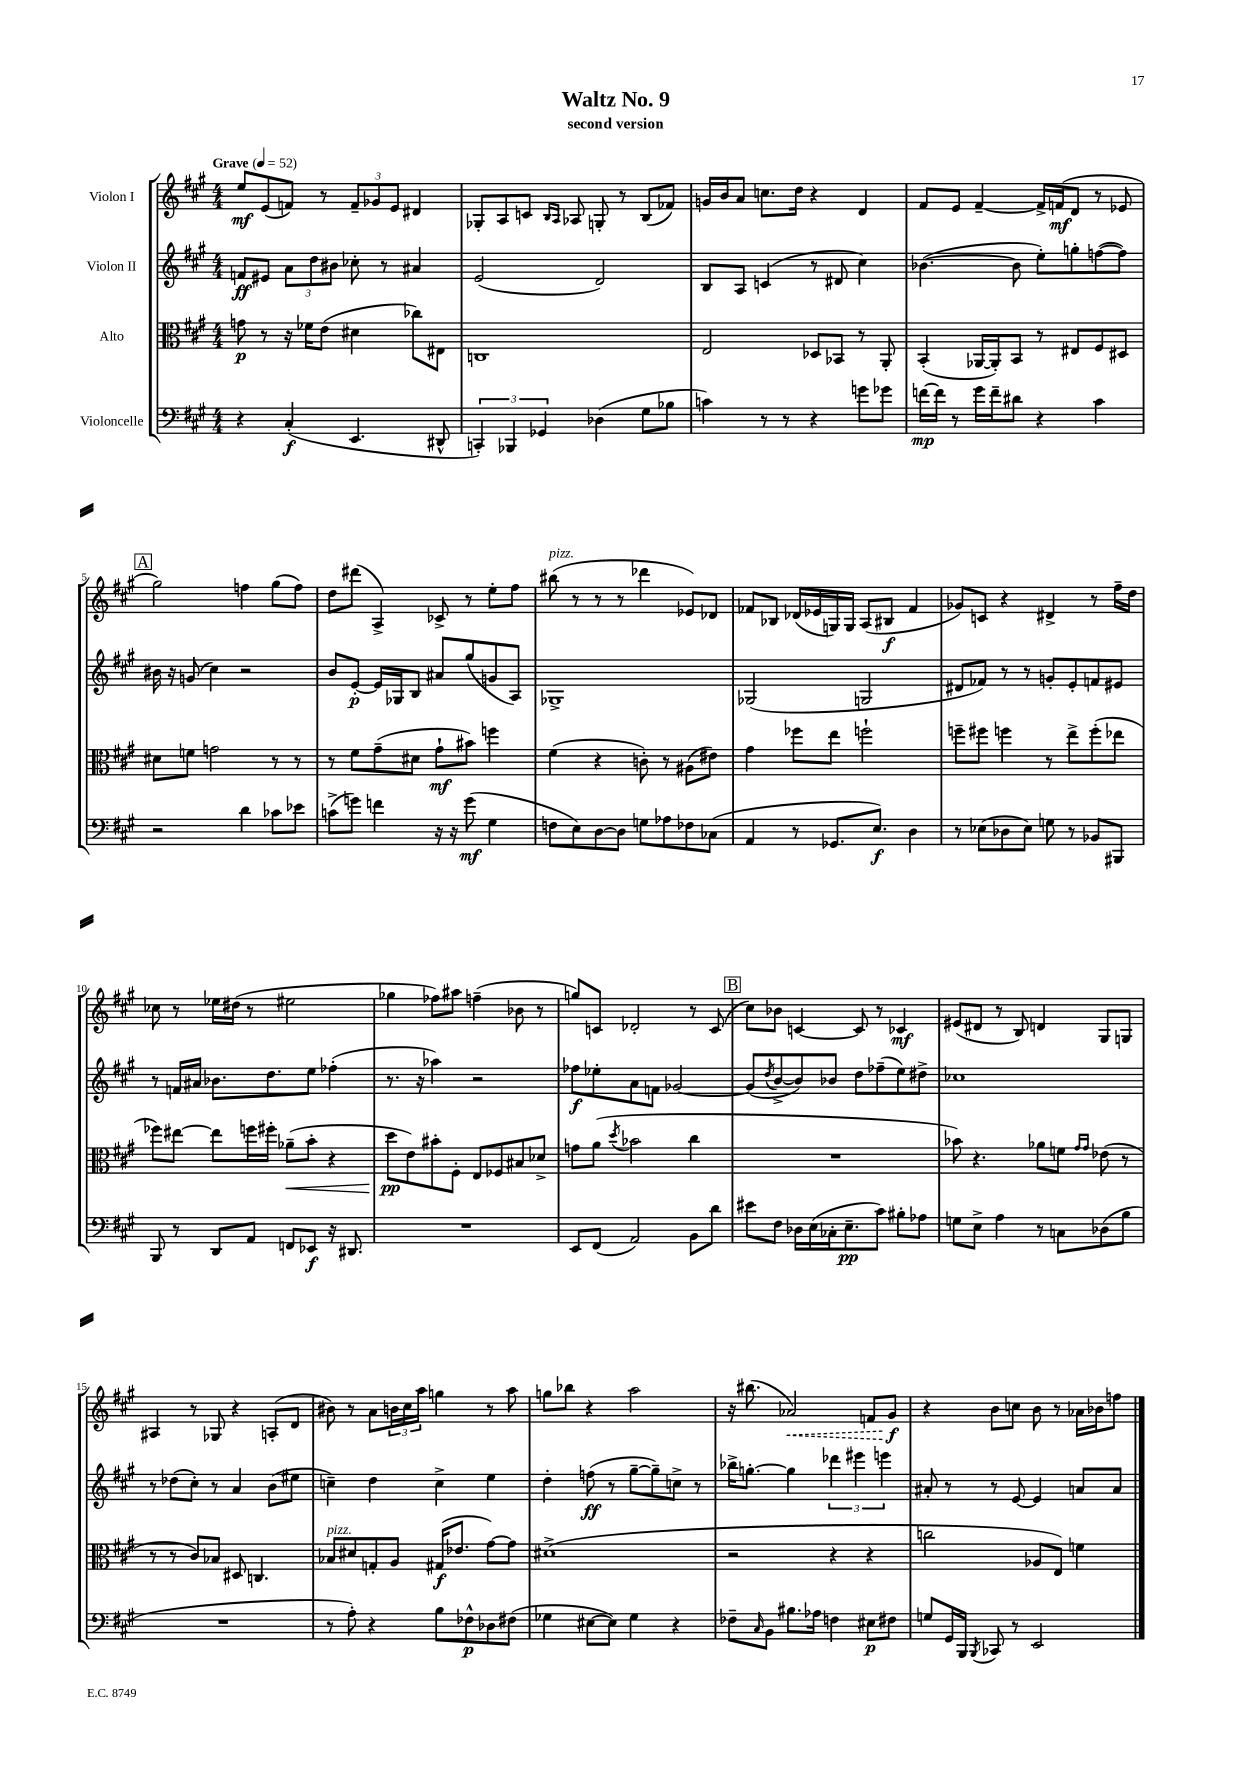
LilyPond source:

\header { title = "Waltz No. 9" subtitle = "second version" }
<<
\new StaffGroup <<
\new Staff = "s0" \with { instrumentName = "Violon I" } {
    \clef treble \key a \major \numericTimeSignature \time 4/4 \tempo "Grave" 4 = 52
    e''8\mf e'8( f'8) r8 \tuplet 3/2 { f'8-- ges'8 e'8 } dis'4 |
    ges8-. a8 c'8 \grace { b16 a16 } aes8 g8-. r8 b8( fes'8) |
    g'16 b'16 a'8 c''8. d''16 r4 d'4 |
    fis'8 e'8 fis'4~-- fis'16-> f'16\mf( d'8 r8 ees'8 |
    \mark \markup { \box "A" } gis''2) f''4 gis''8( f''8) |
    d''8 dis'''8( a4->) ces'8-> r8 e''8-. fis''8 |
    bis''8^\markup { \italic "pizz." }( r8 r8 r8 des'''4 ees'8) des'8 |
    fes'8 bes8 des'16( ees'16 g16) g16 a8( bis8\f fes'4 |
    ges'8) c'8 r4 dis'4-> r8 fis''16-- d''16 |
    ces''8 r8 ees''16 dis''16( r8 eis''2 |
    ges''4 fes''8) ais''8 f''4--( bes'8 r8 |
    g''8) c'8 des'2-. r8 c'8( |
    \mark \markup { \box "B" } cis''8) bes'8 c'4~ c'8 r8 ces'4\mf |
    eis'8( dis'8 r8 b8) d'4 gis8 g8 |
    ais4 r8 ges8 r4 a8-.( d'8 |
    bis'8) r8 a'8 \tuplet 3/2 { b'16 cis''16 a''16 } g''4 r8 a''8 |
    g''8 bes''8 r4 a''2 |
    r16 bis''8.( \once \override Hairpin.style = #'dashed-line aes'2\<) f'8 gis'8\f\! |
    r4 b'8 c''8 b'8 r8 aes'16 bes'16 f''8 \bar "|." |
}
\new Staff = "s1" \with { instrumentName = "Violon II" } {
    \clef treble \key a \major \numericTimeSignature \time 4/4
    f'8\ff eis'8 \tuplet 3/2 { a'8 d''8 bis'8 } ces''8-. r8 ais'4 |
    e'2( d'2) |
    b8 a8 c'4( r8 dis'8 cis''4) |
    bes'4.~( bes'8 e''8-.) g''8-. f''8~( f''8) |
    \mark \markup { \box "A" } bis'16 r16 g'8( cis''4) r2 |
    b'8 e'8~-.\p e'16 ges16 b8 ais'8 gis''8( g'8 a8) |
    ges1-> |
    ges2( g2 |
    dis'8 fes'8) r8 r8 g'8-. e'8-. f'8 eis'8 |
    r8 f'16 ais'16 bes'8. d''8. e''8 fes''4-.( |
    r8. r16 aes''4) r2 |
    fes''8\f ees''8-. a'8 f'8 ges'2~ |
    \mark \markup { \box "B" } ges'8( \acciaccatura { d''8 } b'8~-> b'8) bes'8 d''8 fes''8--( e''8) dis''8-> |
    ces''1 |
    r8 des''8( cis''8-.) r8 a'4 b'8( eis''8 |
    c''4--) d''4 c''4-> e''4 |
    d''4-. f''8\ff( r8 gis''8~-- gis''8--) c''8-> r8 |
    bes''16-> g''8.~-. g''4 \tuplet 3/2 { des'''4 eis'''4 e'''4 } |
    ais'8-. r8 r8 e'8~ e'4 a'8 a'8 \bar "|." |
}
\new Staff = "s2" \with { instrumentName = "Alto" } {
    \clef alto \key a \major \numericTimeSignature \time 4/4
    g'8\p r8 r16 fes'16 e'8( dis'4 ces''8) eis8 |
    c1 |
    e2 des8 bes,8 r8 a,8-. |
    b,4-.( aes,16~ aes,16-.) b,8 r8 eis8 fis8 dis8 |
    \mark \markup { \box "A" } dis'8 f'8 g'2 r8 r8 |
    r8 fis'8 gis'8--( dis'8 gis'8-!\mf bis'8) f''4 |
    fis'4( r4 c'8-.) r8 ais8( eis'8) |
    gis'4 fes''8 e''8 f''2-! |
    f''8-- fis''8 f''4 r8 e''8-> f''8-.( ees''8 |
    fes''8) eis''8~ eis''8 f''16 fis''16-. aes'8--\<( b'8-. r4 |
    d''8\pp\! e'8) bis'8-. fis8-. e8 fes8 bis8 des'8-> |
    g'8 a'8( \acciaccatura { d''8 } bes'2 cis''4 |
    \mark \markup { \box "B" } R1 |
    bes'8) r4. aes'8 f'8 \grace { gis'16 gis'16 } ees'8( r8 |
    r8 r8 cis'8) bes8 dis8 c4. |
    bes8^\markup { \italic "pizz." } dis'8 g8-. a8 gis16\f( ees'8. gis'8~) gis'8 |
    dis'1->( |
    r2 r4 r4 |
    c''2 aes8 e8) f'4 \bar "|." |
}
\new Staff = "s3" \with { instrumentName = "Violoncelle" } {
    \clef bass \key a \major \numericTimeSignature \time 4/4
    r4 cis4-.\f( e,4. dis,8-^ |
    \tuplet 3/2 { c,4-.) bes,,4 ges,4 } des4( gis8 bes8 |
    c'4) r8 r8 r4 g'8 ges'8 |
    f'16~\mp f'16 r8 gis'16 f'16-- dis'8 r4 cis'4 |
    \mark \markup { \box "A" } r2 d'4 ces'8 ees'8 |
    c'8->( g'8) f'4 r16 r16 g'8\mf( gis4 |
    f8 e8) d8~ d8 g8 aes8 fes8 ces8( |
    a,4 r8 ges,8. e8.\f) d4 |
    r8 ees8( des8 ees8) g8 r8 bes,8 bis,,8 |
    b,,8 r8 d,8 a,8 f,8 ees,8\f r16 dis,8. |
    R1 |
    e,8 fis,8( a,2) b,8 d'8 |
    \mark \markup { \box "B" } eis'8 fis8 des16 e16( ces16-. e8.--\pp cis'8) bis8-. aes8 |
    g8 e8-> a4 r8 c8 des8( b8 |
    R1 |
    r8 a8-.) r4 b8 fes8-^\p des8 fis8( |
    ges4 eis8~ eis8) ges4 r4 |
    fes8-- \grace { cis16 } b,8 bis8. aes16 f4 eis8\p fis8 |
    g8 gis,16 b,,16 \acciaccatura { b,,8 } ces,8 r8 e,2 \bar "|." |
}
>>
>>
